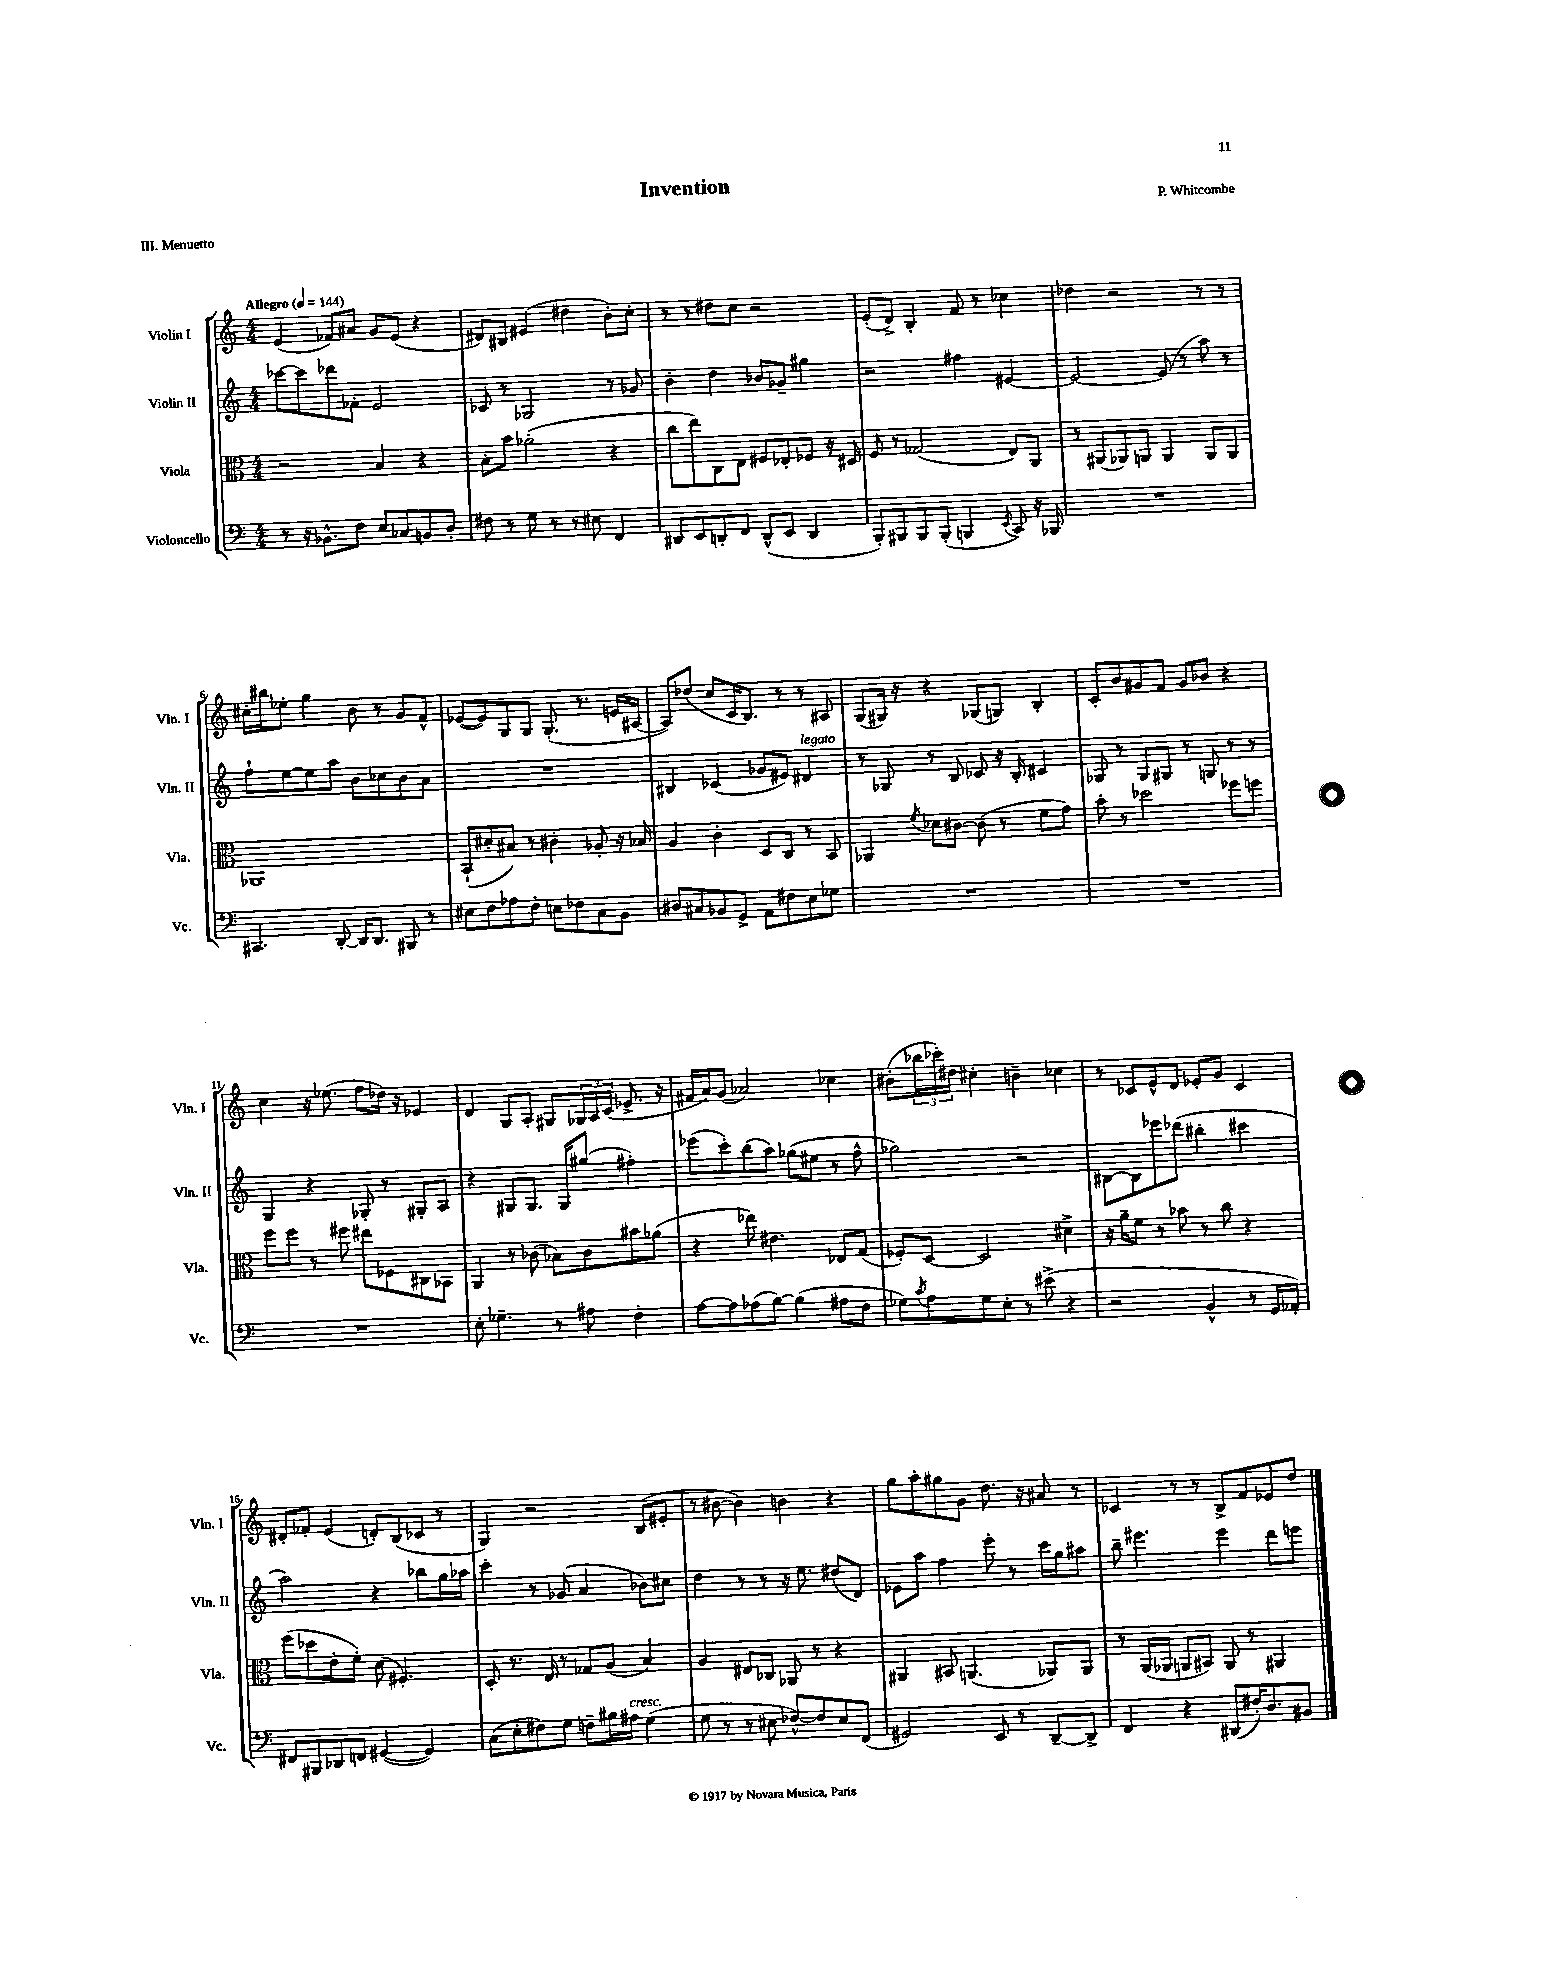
\header { title = "Invention" composer = "P. Whitcombe" piece = "III. Menuetto" }
<<
\new StaffGroup <<
\new Staff = "s0" \with { instrumentName = "Violin I" shortInstrumentName = "Vln. I" } {
    \clef treble \key c \major \numericTimeSignature \time 4/4 \tempo "Allegro" 4 = 144
    e'4( fes'8) ais'8 g'8 e'8( r4 |
    dis'8) bis8 eis'4( dis''4 b'8-.) c''8-. |
    r8 r8 dis''8 c''8 r2 |
    e'8-.( d'8->) b4-. f'8 r8 ces''4 |
    des''4 r2 r8 r8 |
    cis''16-. bis''16 ees''8-. g''4 b'8 r8 g'8 f'8-^ |
    ees'8~( ees'8) g8 g8 g8.-.( r8. e'16 ais16~ |
    ais8) des''8( c''8 c'16 b8.) r8 r8 ais8 |
    g8( gis16) r16 r4 ges8( g8) b4-. |
    c'8-. b'8 gis'8 f'8 gis'8 bes'8 r4 |
    c''4 r16 ees''8.( f''8 des''16) r16 ees'4 |
    d'4 g8 a8-. gis8 \tuplet 3/2 { ges16 a16 c'16( } ees'8.-> r16 |
    fis'16 a'16) g'8( aes'2) ces''4 |
    bis'8-.( \tuplet 3/2 { bes''16 ces'''16-.) dis''16 } cis''4-. b'4-- ces''4 |
    r8 ces'8 e'8-^ d'8 ees'8-. g'8 ces'4 |
    dis'8-. fes'8-. e'4( d'8-.) b8( ces'8 r8 |
    g4) r2 b8( eis'8-. |
    r8 bis'8~ bis'4) b'4 r4 |
    g''8 a''8-. gis''8 g'8 d''8. r16 ais'8 r8 |
    ces'4 r8 r8 b8-> f'8 ees'8 d''8 \bar "|." |
}
\new Staff = "s1" \with { instrumentName = "Violin II" shortInstrumentName = "Vln. II" } {
    \clef treble \key c \major \numericTimeSignature \time 4/4
    ces'''8~ ces'''8 des'''8 fes'8-. e'2 |
    ces'8 r8 ges2 r8 ges'8 |
    b'4-. d''4 bes'8 ges'8-- gis''4 |
    r2 fis''4 eis'4~ |
    eis'2~ eis'8( r8 a''8) r8 |
    f''8-! e''8~ e''8 a''8 b'8 ces''8 b'8 a'8 |
    R1 |
    bis4 ces'4( ges'8 eis'8) dis'4^\markup { \italic "legato" } |
    r8 ges8 r8 b8 ces'8 r16 b16-. cis'4 |
    ges8 r8 ges8 gis8 r8 g8 r8 r8 |
    g4 r4 ges8-. r8 gis8-. a8 |
    r4 gis8 gis8. gis16 gis''8( fis''4-.) |
    ees'''8( c'''8-.) b''8( a''8) ges''8( eis''8 r8 f''8-^ |
    ges''2) r2 |
    bis8~ bis8 ees'''8 des'''8( bis''4-. cis'''4 |
    a''2) r4 bes''8 g''16 aes''16 |
    c'''4-. r8 ges'8( a'4 bes'8) cis''8 |
    d''4 r8 r8 r16 e''8. dis''8( d'8) |
    ees'8 a''8 f''4 e'''8-. r8 c'''16 g''16 ais''8 |
    b''8-- eis'''4. eis'''4 d'''8 e'''8 \bar "|." |
}
\new Staff = "s2" \with { instrumentName = "Viola" shortInstrumentName = "Vla." } {
    \clef alto \key c \major \numericTimeSignature \time 4/4
    r2 b4 r4 |
    b8-. b'8 aes'2-.( r4 |
    c''8 e''8) c8 e8 fis8 ees8-. fes8 r16 dis16 |
    f8 r8 ges2( e8) a,8 |
    r8 ais,8( aes,8) a,8 a,4 a,8 a,8 |
    aes,1 |
    b,8-!( dis'8-. bis8) r8 cis'4-. aes8-. r16 bes16 |
    a4 c'4-. d8 c8 r8 b,8 |
    aes,4 \acciaccatura { f'8 } des'8 cis'8~ cis'8( r8 f'8 g'8) |
    b'8-. r8 des''2 fes''8 f''8 |
    f''8 f''8 r8 fis''8 eis''8 fes8 cis8 bes,8 |
    a,4 r8 ces'8( bes8) ces'8 bis'8 aes'8( |
    r4 ees''8) eis'4. ees8 g8( |
    fes8-.) d8~ d2 dis'4-> |
    r16 a'16-- f'8 r8 bes'8 r8 c''8 r4 |
    f''8( des''8 e'8-. f'8-.) d'8( fis4.-.) |
    d8-. r8. e16 r8 ges8 a8( b4) |
    a4 eis8 ces8 aes,8 r8 r4 |
    ais,4 bis,8 a,4.( aes,8) aes,8 |
    r8 a,16( aes,16 a,8 bis,8) a,8 r8 ais,4 \bar "|." |
}
\new Staff = "s3" \with { instrumentName = "Violoncello" shortInstrumentName = "Vc." } {
    \clef bass \key c \major \numericTimeSignature \time 4/4
    r8 r16 bes,8.-^ f8 e8 ces8 b,8 d8-. |
    fis8 r8 g8 r8 r8 eis8 f,4 |
    dis,8 e,8 d,8-. f,8 d,8-^( e,8 d,4 |
    b,,8-.) bis,,8 bis,,8 bis,,8-.( b,,4 \acciaccatura { e,8 } c,8) r16 bes,,16 |
    R1 |
    cis,4. d,8~-. d,16 d,8. bis,,8 r8 |
    eis8 f8 aes8 f8-. e8 fes8 c8 b,8 |
    dis8 cis8 bes,8 g,8-> a,8 fis8 e8 ges8 |
    R1 |
    R1 |
    R1 |
    e8-. ges4.-- r8 ais8 f4-. |
    a8~ a8 aes8( b8~) b4( ais8 f8 |
    ges8) \acciaccatura { c'8 } a8 ges8 e8-. r8 eis'8->( r4 |
    r2 b,4-^ r8 g,16 aes,16-.) |
    fis,8 bis,,8 des,8 f,8 gis,4~( gis,4) |
    c8( e8-. fis8) g8 f8-- bis16 ais16^\markup { \italic "cresc." } g4( |
    g8 r8 r8 eis8 fes8~-^) fes8 eis8 f,8( |
    gis,2) e,8 r8 d,8~-- d,8-> |
    f,4 r4 dis,8( fis16-.) d8. bis,8 \bar "|." |
}
>>
>>
